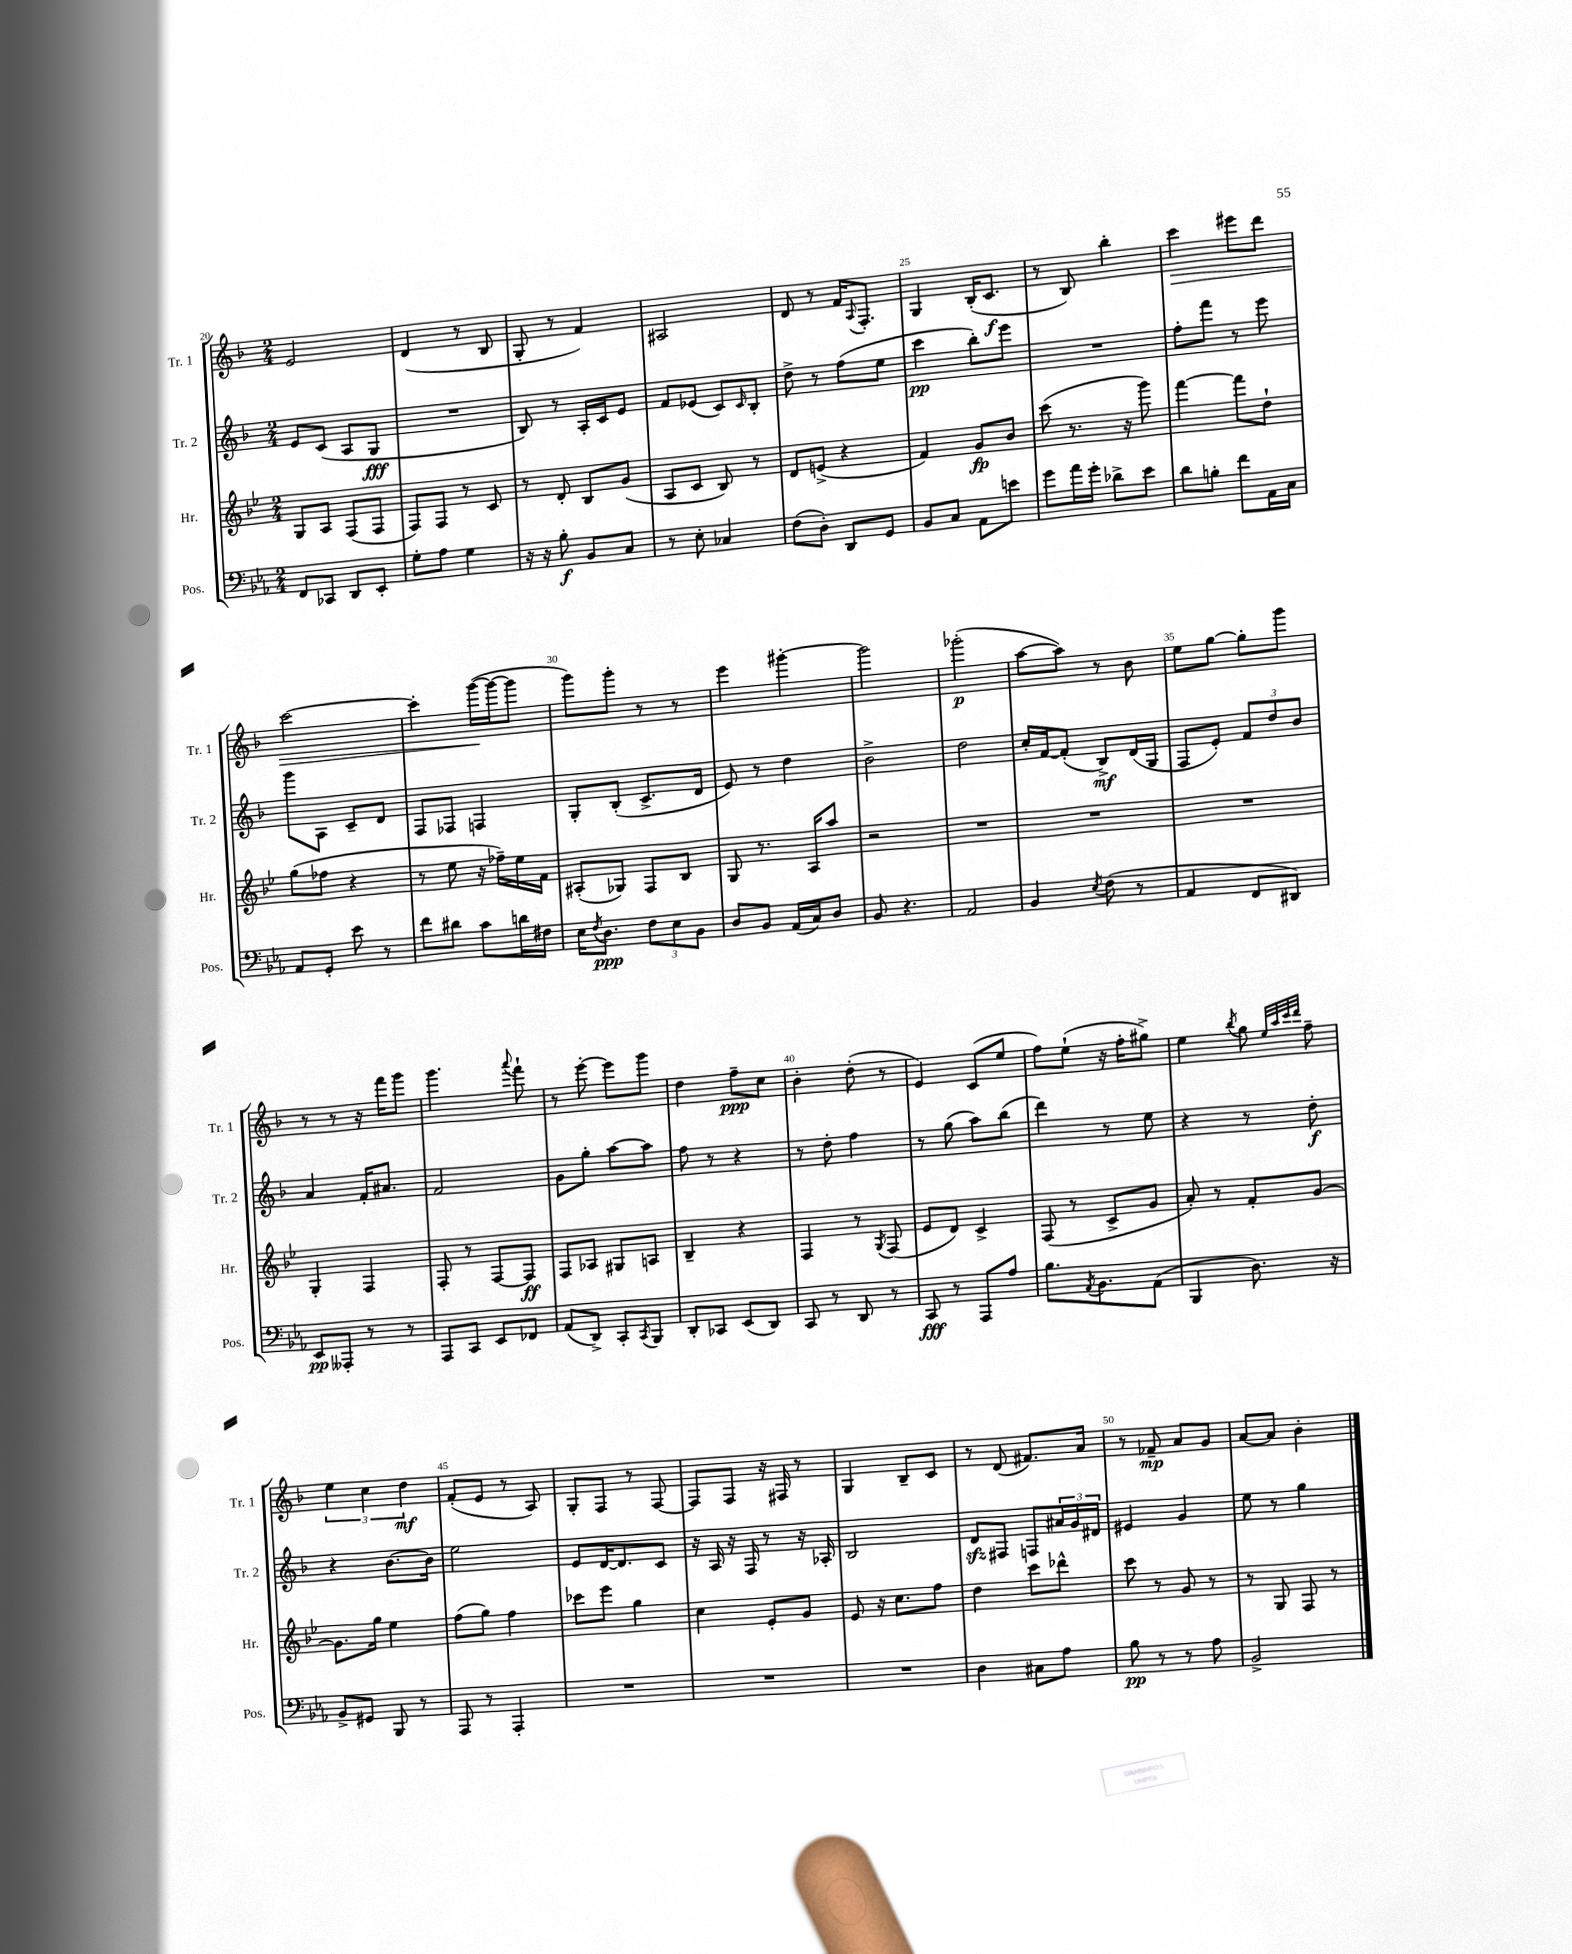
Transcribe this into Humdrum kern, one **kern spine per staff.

**kern	**kern	**kern	**kern
*staff4	*staff3	*staff2	*staff1
*clefF4	*clefG2	*clefG2	*clefG2
*k[b-e-a-]	*k[b-e-]	*k[b-]	*k[b-]
*M2/4	*M2/4	*M2/4	*M2/4
8FF	8G	8e	2e
8CC-	8A	(8c	.
8DD	(8F	8A	.
8EE-'	8F	8G	.
=	=	=	=
8G'	8F)	2r	(4d
8A-	8F	.	.
4G	8r	.	8r
.	8c	.	8B-
=	=	=	=
16r	8r	8B-)	8G'
16r	.	.	.
8B-'	8d'	8r	8r
8BB-	8B-	16A'	4f)
.	.	16c	.
8C	(8g	8e	.
=	=	=	=
8r	8A	8f	2A#
8E-'	8c	(8e-	.
4C-	8B-)	8c)	.
.	.	16qqc	.
.	8r	8B-'	.
=	=	=	=
(8F	8d	8dd^	8d
8D')	(8e^	8r	8r
8DD	4r	(8ff	16f
.	.	.	8qqA
.	.	.	8.F'
8GG	.	8ee	.
=	=	=	=
8BB-	4f)	4ccc	4G
8C	.	.	.
8AA-	8g	8bb-')	(16B-'
.	.	.	8.c
8e	8b-	8eee	.
=	=	=	=
8g	(8ccc	2r	8r
16a-	8.r	.	8B-)
16g'	.	.	.
8d-^	.	.	4bb-'
.	16r	.	.
8e-	8ggg)	.	.
=	=	=	=
8d	[4fff	8ff'	4ccc
8B'	.	8fff	.
8f	8fff]	8r	8eee#
16AA-	8dd`	8eee	8ddd
16C	.	.	.
=	=	=	=
8AA-	(8gg	8ggg	[2ccc
8GG'	8ff-	8A	.
8e-	4r	8c~	.
8r	.	8d	.
=	=	=	=
8f	8r	8F	4ccc']
8d#	8ee-	8F-	.
8c	16r	4F	([16ggg
.	16ff-~)	.	16ggg_
16d	16ee-	.	8ggg]
16F#	16f	.	.
=	=	=	=
16E-	(8A#'	8G'	8ggg)
8qF	.	.	.
8.D	.	.	.
.	8G-)	(8B-'	8ggg'
12F	8F	8.c^	8r
12E-	.	.	.
.	8B-	.	8r
12BB-	.	.	.
.	.	16d	.
=	=	=	=
8D	8G	8e)	4eee
8BB-	8.r	8r	.
(16AA-	.	4dd	[4ggg#'
16C)	16A	.	.
8D	8aa	.	.
=	=	=	=
8BB-	2r	2b-^	2ggg#]
4.r	.	.	.
=	=	=	=
2AA-	2r	2dd	(2ggg-'
=	=	=	=
4BB-	2r	16cc'	[8aa
.	.	[16f	.
.	.	(8f']	8aa])
8qE-	.	.	.
(8F	.	8B-^)	8r
8r	.	(16d	8b-
.	.	16G	.
=	=	=	=
4AA-	2r	8F	8ee
.	.	8e')	[8gg
8FF	.	12f	8gg']
.	.	12dd	.
8DD#)	.	.	8ggg
.	.	12b-	.
=	=	=	=
8EE-	4G'	4a	8r
8AAA--'	.	.	8r
8r	4F	16f'	16r
.	.	8.a#	16fff
8r	.	.	8ggg
=	=	=	=
8AAA-	8F'	2f	4.ggg
8CC	8r	.	.
8EE-	[8F	.	.
.	.	.	8qqaaa
8FF-	8F]	.	8fff`
=	=	=	=
(8AA-	8F	8g	8r
8DD^)	8A-	8gg'	[8eee'
8CC'	8G#	[8aa	8eee]
8qCC	.	.	.
8BBB-	8A	8aa]	8ggg
=	=	=	=
8DD'	4B-~	8ff	4dd
8CC-	.	8r	.
(8EE-	4r	4r	8ff~
8DD)	.	.	8cc
=	=	=	=
8CC	4F	8r	4b-'
8r	.	8dd'	.
8DD	8r	4ff	(8dd'
.	8qG	.	.
8r	(8F	.	8r
=	=	=	=
8CC	8e-	8r	4e)
8r	8d)	(8gg	.
8AAA-	4c^	8aa)	(8c
8A-	.	(8bb-	8ee
=	=	=	=
8.B-	(8F	4ddd)	8ff)
.	8r	.	(8ee`
8qAA-	.	.	.
8.BB-	.	.	.
.	8c^	8r	16r
.	.	.	16ff'
(8AA-	8g	8ee	8gg#^)
=	=	=	=
4BBB-	8a')	4r	4ee
.	8r	.	.
.	.	.	8qbb-
8.D)	8f'	8r	8gg
.	.	.	32qqee
.	.	.	32qqaa
.	.	.	32qqccc
.	.	.	32qqddd
.	[8g	8dd'	8ff~
16r	.	.	.
=	=	=	=
8BB-^	8.g]	4r	6ee
8GG#	.	.	.
.	.	.	6cc
.	16gg	.	.
8BBB-	4ee-	[8.b-	.
.	.	.	6dd
8r	.	.	.
.	.	16b-]	.
=	=	=	=
8AAA-	(8ff	2ee	(8f'
8r	8gg)	.	8e
4AAA-'	4ff	.	8r
.	.	.	8A)
=	=	=	=
2r	8ccc-	8e	8G'
.	8eee-	[16d	8F
.	.	8.d]	.
.	4gg	.	8r
.	.	8c	[8F
=	=	=	=
2r	4cc	16r	8F]
.	.	16A	.
.	.	16r	8F
.	.	16F	.
.	8e-'	8r	16r
.	.	.	16F#
.	8g	16r	8r
.	.	16A-'	.
=	=	=	=
2r	8e-	2B-	4G
.	16r	.	.
.	8.cc	.	.
.	.	.	8B-~
.	8ff	.	8c
=	=	=	=
4D	4dd	8d	8r
.	.	8F#	(8d
8C#	8ccc	8F	8.f#)
8A-	8ddd-^^	24a#	.
.	.	24g	.
.	.	.	16a
.	.	24d#	.
=	=	=	=
8B-	8ccc	4e#	8r
8r	8r	.	8f-~
8r	8g	4g	8a
8A-	8r	.	8g
=	=	=	=
2BB-^	8r	8ee	[8a
.	8G	8r	8a]
.	8F	4gg	4b-'
.	8r	.	.
==	==	==	==
*-	*-	*-	*-
